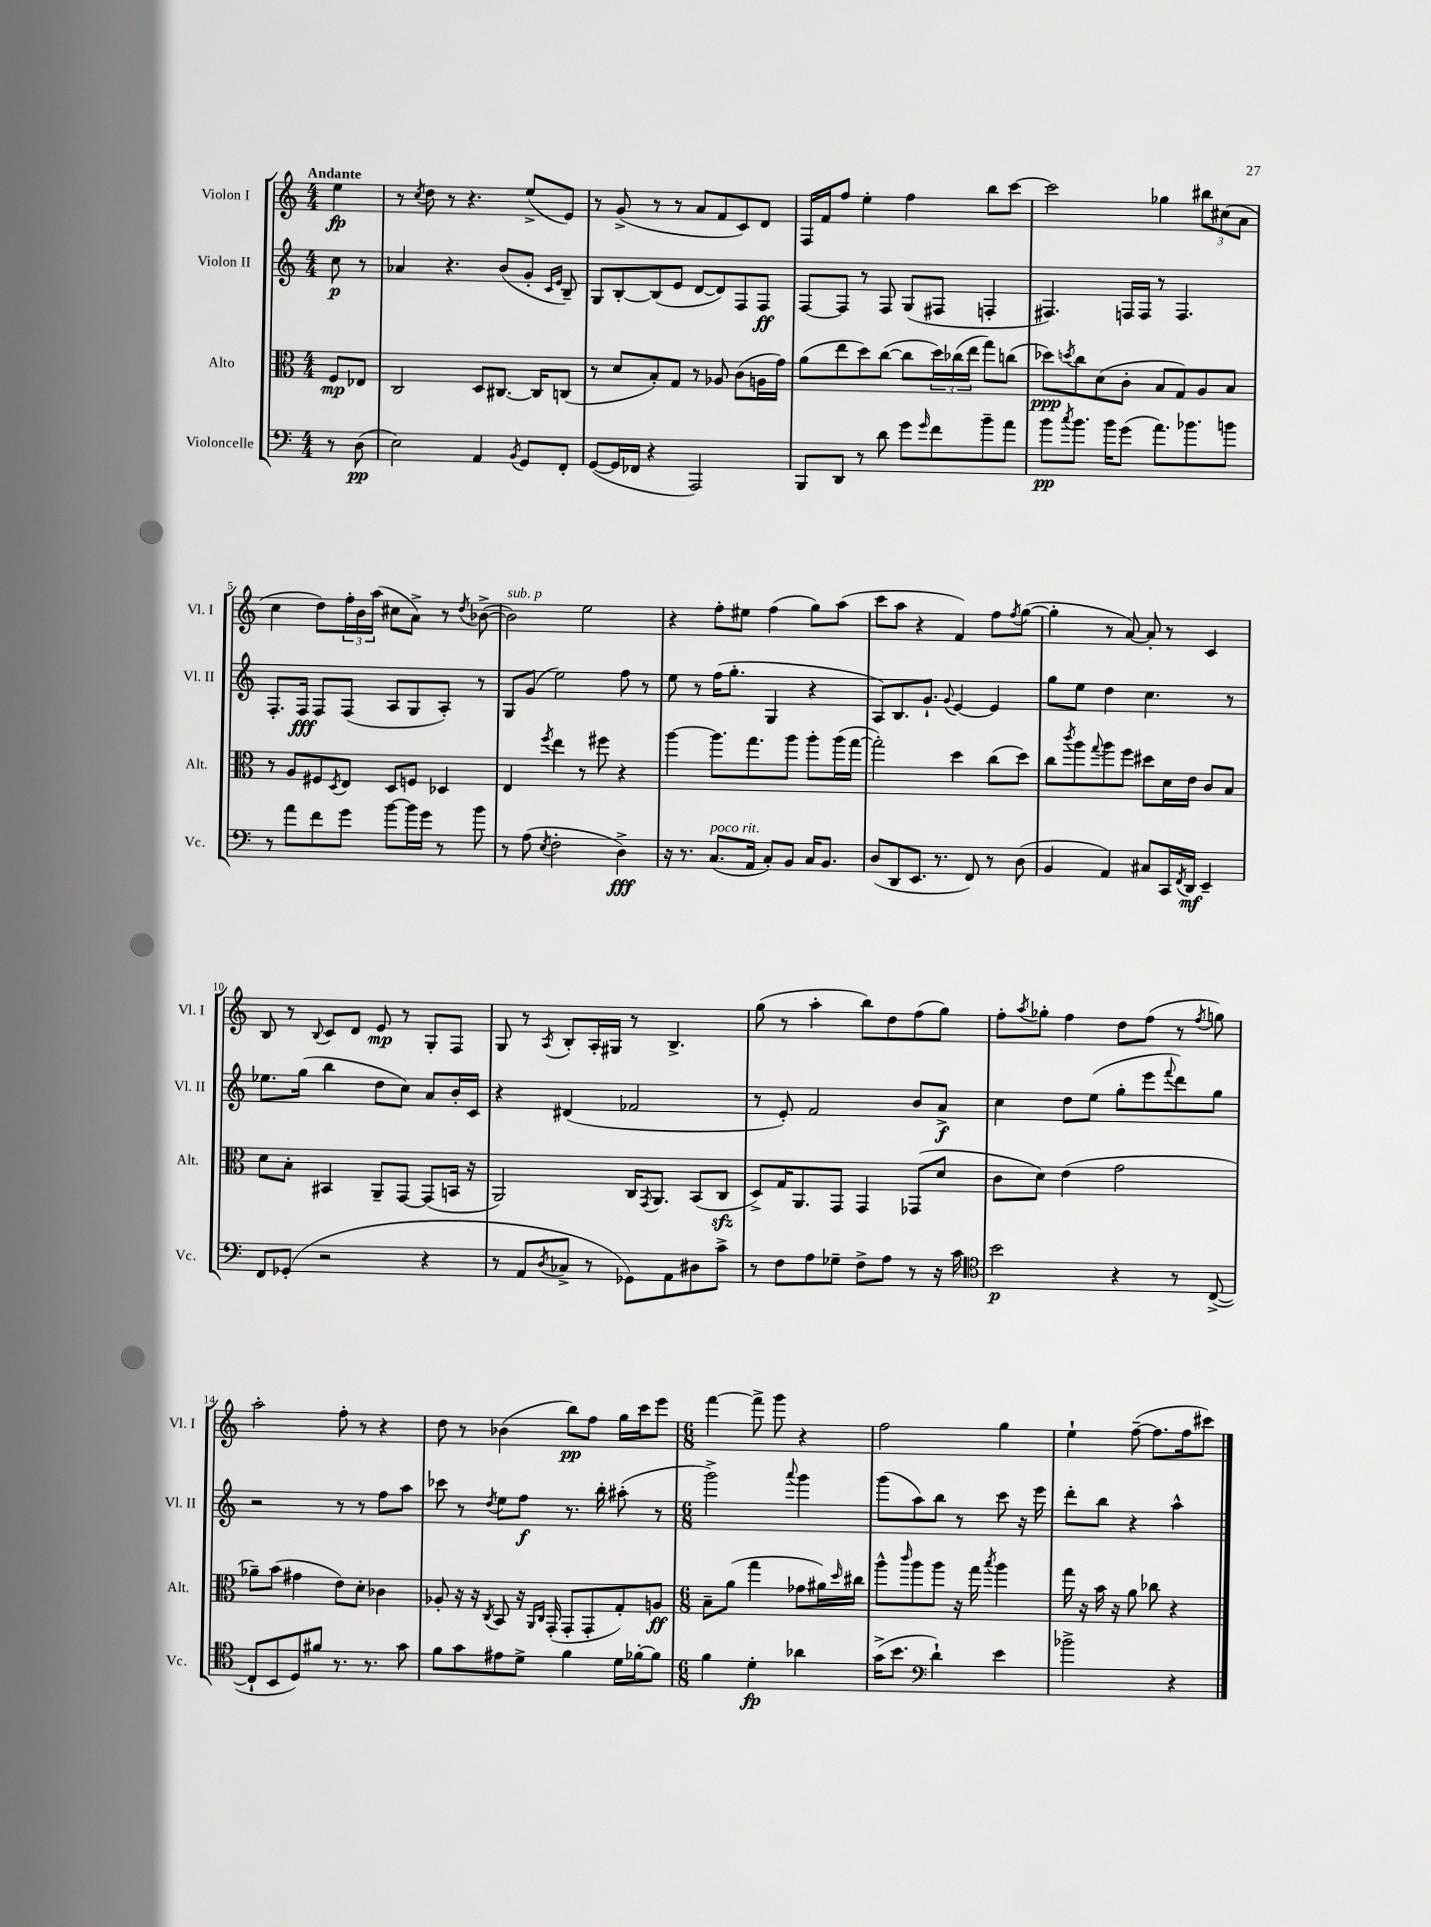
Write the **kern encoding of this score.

**kern	**kern	**kern	**kern
*staff4	*staff3	*staff2	*staff1
*clefF4	*clefC3	*clefG2	*clefG2
*k[]	*k[]	*k[]	*k[]
*M4/4	*M4/4	*M4/4	*M4/4
8r	8F	8cc	4ee
(8D	8E-	8r	.
=	=	=	=
2E)	2C	4a-	8r
.	.	.	8qcc
.	.	.	8dd
.	.	4.r	8r
.	.	.	4.r
4AA	8D	.	.
.	[8.C#	(8b	.
8qBB	.	.	.
8GG	.	8g'	(8ee^
.	16C#]	.	.
.	.	16qqc	.
.	.	16qqe	.
8FF'	(8C	8B~)	8e)
=	=	=	=
([8GG	8r	8G	8r
16GG]	8d	[8B'	(8g^
16FF-	.	.	.
4r	8B')	(8B]	8r
.	8G	8e	8r
2AAA)	8r	[8d	8a
.	8A-	8d])	8f
.	(8c	8F	8c)
.	16A	8F	8d
.	16g)	.	.
=	=	=	=
8BBB	(8a	[8F	16F
.	.	.	16f
8DD	8ee	8F]	8ff
8r	8dd)	8r	4ee'
8d	([8cc	8F	.
8g	8cc]	(8G	4ff
16qqg	.	.	.
8f	24dd)	8F#	.
.	(24cc-	.	.
.	24ee	.	.
8b~	8gg)	4F'	8bb
8a	(8cc	.	[8ccc
=	=	=	=
8b	8dd-)	4.F#)	2ccc]
8qcc	8qdd	.	.
8.b	8cc	.	.
.	(8d	.	.
16b	.	.	.
(8g	8c'	16F	.
.	.	16F	.
8.a)	8B	8r	4gg-
.	8G)	4.F	.
8.b-	.	.	.
.	8A	.	12bb#
.	.	.	(12cc#
8b	8B	.	.
.	.	.	12a
=	=	=	=
8r	8r	8.F'	4cc
8a	8A	.	.
.	.	16F	.
8f	8F#	8F	8dd)
.	8qD	.	.
8g	8E	(8F	24ff'
.	.	.	24b
.	.	.	(24aa
[8b	8D	8A	8cc#
16b]	8F	8G	8a^)
16g	.	.	.
8r	4D-	8A')	8r
.	.	.	8qdd
8b	.	8r	([8b-^
=	=	=	=
8r	4E	8G	2b-])
(8A	.	(8g	.
8qE	8qff	.	.
2F'	4ee	2ee)	.
.	8r	.	2ee
.	8ff#	.	.
4D^)	4r	8ff	.
.	.	8r	.
=	=	=	=
16r	[4aa	8ee	4r
8.r	.	.	.
.	.	8r	.
(8.C	8.aa]	(16ff	8ff'
.	.	8.gg'	.
.	.	.	8ee#
16AA	8.gg	.	.
8C')	.	4G	(4ff
8BB	8aa	.	.
16C	8aa'	4r	8gg)
8.BB	.	.	.
.	(16aa	.	(8aa
.	[16gg	.	.
=	=	=	=
(8D	2gg'])	8A)	8ccc
8DD	.	8.B	8aa
8.EE	.	.	4r
.	.	8.g`	.
8.r	.	.	.
.	.	8qqg	.
.	4dd	[4e	4f)
8FF)	.	.	.
8r	(8cc	4e]	8ff
.	.	.	8qff
(8D	8dd)	.	([8gg
=	=	=	=
4BB	8cc	8gg	4gg']
.	8qccc	.	.
.	8aa	8ee	.
.	8qqgg	.	.
4AA)	8aa	4dd	8r
.	8ff	.	[8a)
8C#	8dd#	4.cc	8a']
16CC	16d	.	8r
8qFF	.	.	.
16DD	16e	.	.
4EE~	8c	.	4c
.	8B	8r	.
=	=	=	=
8FF	8d	8.ee-	8B
(8GG-'	8B'	.	8r
.	.	(16gg	.
.	.	.	8qqB
2r	4BB#	4bb	8c
.	.	.	8d
.	8AA~	8dd	8e
.	[8GG	8cc)	8r
4r	(8GG]	8a	8G'
.	16BB	16b'	8F
.	16r	16c	.
=	=	=	=
8r	2AA)	4r	8G
8AA	.	.	8r
8qD	.	.	8qA
8C-^	.	(4d#	8B'
8r	.	.	16A'
.	.	.	16G#
8GG-)	16C	2f-	8r
.	8qGG	.	.
.	8.AA	.	.
8AA	.	.	4.B^
8D#	(8BB	.	.
8c^	8C	.	.
=	=	=	=
8r	8D^)	8r	(8gg
8F	16G	8e')	8r
.	8.AA	.	.
8A	.	2f	4aa'
8G-~	8GG	.	.
8F^	4GG	.	8bb)
8A	.	.	8dd
8r	(8GG-	8b	(8ff
16r	8d	8a^	8gg)
16c	.	.	.
=	=	=	=
*clefC4	*	*	*
2b	8c	4cc	8ff'
.	.	.	8qaa
.	8d)	.	8gg-'
.	(4e	8dd	4ff
.	.	(8ee	.
4r	2g	8gg'	8dd
.	.	8eee	(8ff
.	.	8qqfff	.
8r	.	8ddd)	8r
.	.	.	8qff
([8C^	.	8gg	8gg)
=	=	=	=
8C`]	8a-~)	2r	2aa'
8BB	(8b	.	.
8D)	4g#	.	.
8f#	.	.	.
8.r	8e)	8r	8ff'
.	8d'	8r	8r
8.r	.	.	.
.	4c-	8ff	4r
8g	.	8aa	.
=	=	=	=
8f	8A-'	8ccc-	8dd
8g	16r	8r	8r
.	16r	.	.
.	8qC	8qdd	.
8e#	8BB	8ee	(4b-
8d^	16r	8ff	.
.	16qqAA	.	.
.	16qqC	.	.
.	(16GG'	.	.
4f	8GG'	8.r	8bb)
.	8GG'	.	8ff
.	.	16bb'	.
16d	8G')	(8aa#'	16gg
[16f-'	.	.	16ccc
8f-]	8A	8r	8eee
=	=	=	=
*M6/8	*M6/8	*M6/8	*M6/8
4f	8B~	2ggg^)	[4fff
.	(8a	.	.
4d'	4gg	.	8fff^]
.	.	.	8ggg
.	.	8qqaaa	.
4a-	8g-	4ggg	4r
.	16a#)	.	.
.	16qqdd	.	.
.	16cc#	.	.
=	=	=	=
(16g^	8aa^^	(8ggg	2ff
8.b	.	.	.
.	16qqccc	.	.
.	8aa	8aa)	.
*clefF4	*	*	*
4d`)	8aa	8bb	.
.	16r	8r	.
.	16gg	.	.
.	8qbb	.	.
4e	4aa	8ccc	4gg
.	.	16r	.
.	.	16eee	.
=	=	=	=
2b-^	16gg	8ddd'	4ee`
.	16r	.	.
.	16b	8bb	.
.	16r	.	.
.	8a	4r	([8ff~
.	8cc-	.	8.ff]
4r	4r	4aa^^	.
.	.	.	16ff
.	.	.	8ccc#)
==	==	==	==
*-	*-	*-	*-
